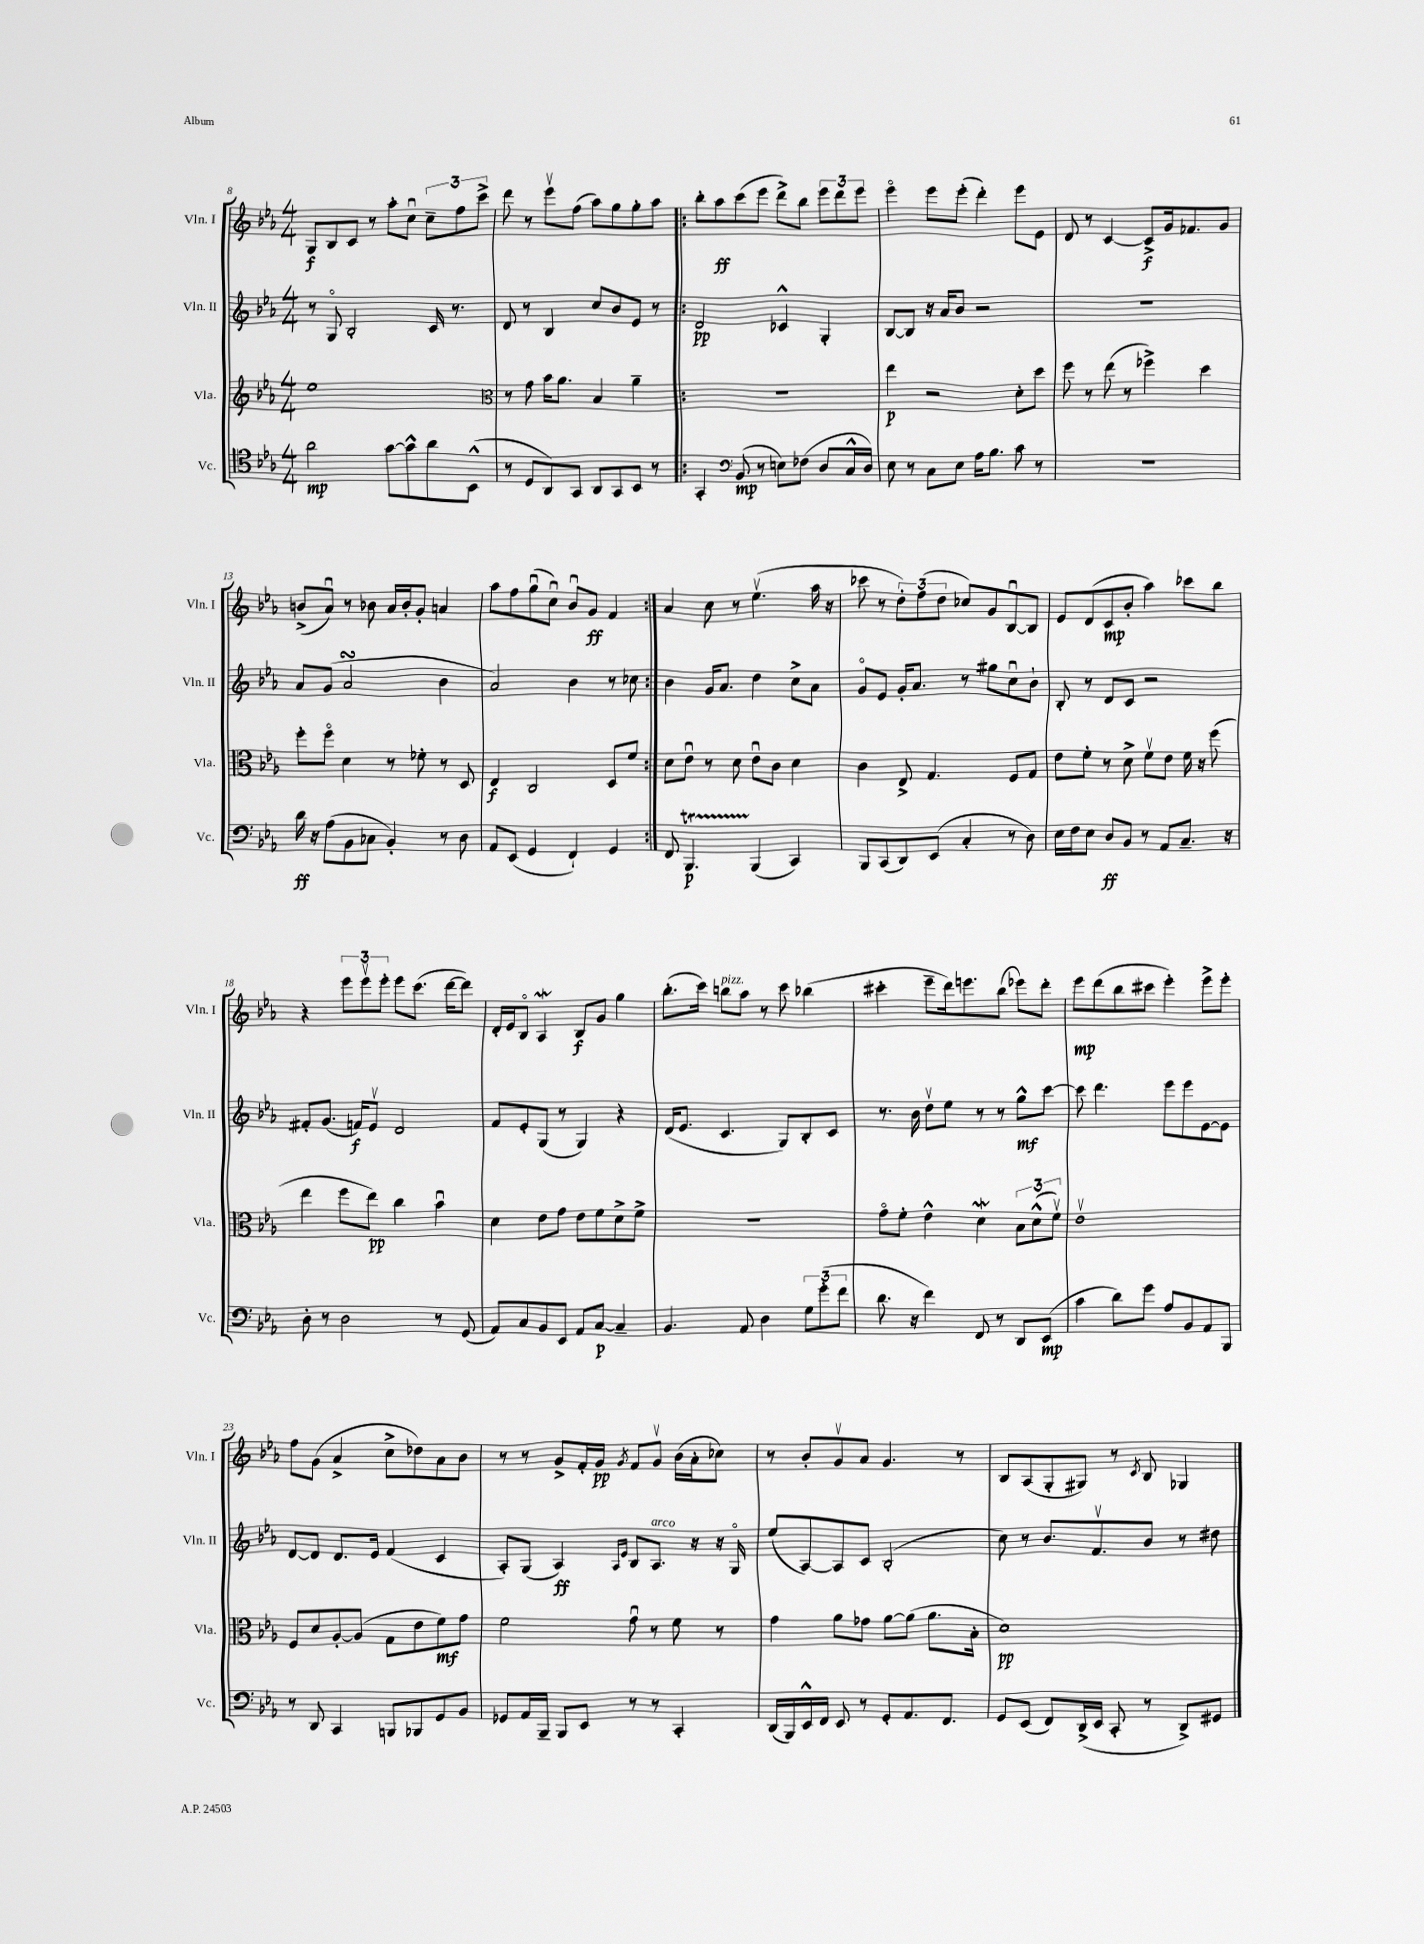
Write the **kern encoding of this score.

**kern	**dynam	**kern	**dynam	**kern	**dynam	**kern	**dynam
*part4	*part4	*part3	*part3	*part2	*part2	*part1	*part1
*staff4	*staff4	*staff3	*staff3	*staff2	*staff2	*staff1	*staff1
*I"Vc.	*	*I"Vla.	*	*I"Vln. II	*	*I"Vln. I	*
*I'Vc.	*	*I'Vla.	*	*I'Vln. II	*	*I'Vln. I	*
*clefC4	*	*clefG2	*	*clefG2	*	*clefG2	*
*k[b-e-a-]	*	*k[b-e-a-]	*	*k[b-e-a-]	*	*k[b-e-a-]	*
*M4/4	*	*M4/4	*	*M4/4	*	*M4/4	*
=8	=8	=8	=8	=8	=8	=8	=8
2a-\	mp	1ee-	.	8r	.	8G/L	f
.	.	.	.	8G/	.	8B-/	.
.	.	.	.	2B-'/	.	8c/J	.
.	.	.	.	.	.	8r	.
[8g\L	.	.	.	.	.	8aa-'\L	.
8g^^\]	.	.	.	.	.	8ccu\J	.
8a-\	.	.	.	16c/	.	12cc~\L	.
.	.	.	.	8.r	.	.	.
.	.	.	.	.	.	12ff\	.
(8BB-^^\J	.	.	.	.	.	.	.
.	.	.	.	.	.	12ccc^\J	.
=9	=9	=9	=9	=9	=9	=9	=9
*	*	*clefC3	*	*	*	*	*
8r	.	8r	.	8d/	.	8ddd\	.
8D/L	.	8g\	.	8r	.	8r	.
8AA-/)	.	16b-\KL	.	4B-/	.	8eee-v\L	.
.	.	8.a-\J	.	.	.	.	.
8GG/J	.	.	.	.	.	(8ff\J	.
8AA-/L	.	4B-/	.	8cc/L	.	8aa-\L)	.
8GG/	.	.	.	8b-/	.	8gg\	.
8BB-/J	.	4a-~\	.	8e-/J	.	8gg'\	.
8r	.	.	.	8r	.	8aa-\J	.
=10!|:	=10!|:	=10!|:	=10!|:	=10!|:	=10!|:	=10!|:	=10!|:
4GG'/	.	1r	.	2d/	pp	8bb-'\L	.
.	.	.	.	.	.	8aa-\	ff
*clefF4	*	*	*	*	*	*	*
(8BB-/	mp	.	.	.	.	(8ccc\	.
8r	.	.	.	.	.	8eee-\J	.
8En\L)	.	.	.	4c-X^^/	.	8ddd^\L)	.
(8F-X\J	.	.	.	.	.	8bb-\J	.
8D/L	.	.	.	4G'/	.	12eee-\L	.
.	.	.	.	.	.	12ddd\	.
16C^^/L	.	.	.	.	.	.	.
.	.	.	.	.	.	12eee-\J	.
16D/JJ)	.	.	.	.	.	.	.
=11	=11	=11	=11	=11	=11	=11	=11
8E-\	.	4ee-\	p	[8B-/L	.	4eee-\	.
8r	.	.	.	8B-/J]	.	.	.
8C\L	.	2r	.	16r	.	8eee-\L	.
.	.	.	.	16a-/KL	.	.	.
8E-\J	.	.	.	8b-/J	.	(8eee-'\J	.
16A-\KL	.	.	.	2r	.	4ddd'\)	.
8.B-\J	.	.	.	.	.	.	.
8c\	.	8d'\L	.	.	.	8eee-\L	.
8r	.	8dd\J	.	.	.	8e-\J	.
=12	=12	=12	=12	=12	=12	=12	=12
1r	.	8ff\	.	1r	.	8d/	.
.	.	8r	.	.	.	8r	.
.	.	(8ee-\	.	.	.	[4c/	.
.	.	8r	.	.	.	.	.
.	.	4ff-X^\)	.	.	.	8c^/L]	f
.	.	.	.	.	.	16g/k	.
.	.	.	.	.	.	8.f-X/	.
.	.	4dd\	.	.	.	.	.
.	.	.	.	.	.	8g/J	.
!!LO:LB:g=z
=13	=13	=13	=13	=13	=13	=13	=13
16d\	ff	8ff'\L	.	8a-/L	.	(8bn^/L	.
16r	.	.	.	.	.	.	.
(8A-\L	.	8ff\J	.	(8g/J	.	8a-u/J)	.
8BB-\	.	4d\	.	2a-sSSs/	.	8r	.
8C-X\J	.	.	.	.	.	8b-X\	.
4BB-'/)	.	8r	.	.	.	16a-/LL	.
.	.	.	.	.	.	16b-'/J	.
.	.	8f-X'\	.	.	.	8g'/J	.
8r	.	8r	.	4b-\	.	4an/	.
8D\	.	8D/	.	.	.	.	.
=14	=14	=14	=14	=14	=14	=14	=14
8AA-/L	.	4E-/	f	2a-/)	.	8aa-\L	.
(8EE-/J	.	.	.	.	.	8ff\	.
4GG/	.	2C/	.	.	.	(8ggu\	.
.	.	.	.	.	.	8ccu\J)	.
4FF`/)	.	.	.	4b-\	.	8b-u/L	.
.	.	.	.	.	.	8g/J	ff
4GG/	.	8D/L	.	8r	.	4f/	.
.	.	8f/J	.	8cc-X\	.	.	.
=15:|!	=15:|!	=15:|!	=15:|!	=15:|!	=15:|!	=15:|!	=15:|!
8FF/	.	8d\L	.	4b-\	.	4a-/	.
4.BBB-T/	p	8e-u\J	.	.	.	.	.
.	.	8r	.	16g/KL	.	8cc\	.
.	.	.	.	8.a-/J	.	.	.
.	.	8d\	.	.	.	8r	.
(4BBB-/	.	8e-u\L	.	4dd\	.	(4.ee-v\	.
.	.	8c\J	.	.	.	.	.
4CC/)	.	4d\	.	8cc^\L	.	.	.
.	.	.	.	8a-\J	.	16aa-\	.
.	.	.	.	.	.	16r	.
=16	=16	=16	=16	=16	=16	=16	=16
8BBB-/L	.	4c\	.	8g/L	.	8ccc-X\	.
(8CC/	.	.	.	8e-/J	.	8r	.
8DD/)	.	8E-^/	.	16g'/KL	.	12dd'\L)	.
.	.	.	.	8.a-/J	.	.	.
.	.	.	.	.	.	(12ff\	.
(8EE-/J	.	4.G/	.	.	.	.	.
.	.	.	.	.	.	12dd\J	.
4C'/	.	.	.	8r	.	8cc-X/L)	.
.	.	.	.	8gg#X\L	.	8g/	.
8r	.	8F/L	.	8ccu\	.	[8B-u/	.
8D\)	.	8G/J	.	8b-`\J	.	8B-/J]	.
=17	=17	=17	=17	=17	=17	=17	=17
16E-\LL	.	8e-\L	.	8B-'/	.	8e-/L	.
16F\J	.	.	.	.	.	.	.
8E-\J	.	8f'\J	.	8r	.	(8d/	.
8D/L	ff	8r	.	8d/L	.	8c/	mp
8BB-/J	.	8d^\	.	8c/J	.	8b-'/J	.
8r	.	8fv\L	.	2r	.	4aa-\)	.
8AA-/L	.	8e-\J	.	.	.	.	.
8.C~/J	.	16f\	.	.	.	8ccc-X\L	.
.	.	16r	.	.	.	.	.
.	.	(8ff\	.	.	.	8bb-\J	.
16r	.	.	.	.	.	.	.
!!LO:LB:g=z
=18	=18	=18	=18	=18	=18	=18	=18
8D'\	.	4ee-\	.	8f#X'/L	.	4r	.
8r	.	.	.	(8.g/J	.	.	.
2D\	.	8ff\L	.	.	.	12eee-\L	.
.	.	.	.	16fn/KL)	f	.	.
.	.	.	.	.	.	12eee-v\	.
.	.	8ee-\J)	pp	8e-v/J	.	.	.
.	.	.	.	.	.	12eee-'\J	.
.	.	4cc\	.	2d/	.	8eee-\L	.
.	.	.	.	.	.	(8.ccc\J	.
8r	.	4b-u\	.	.	.	.	.
.	.	.	.	.	.	[16ddd\KL	.
(8GG/	.	.	.	.	.	8ddd\J])	.
=19	=19	=19	=19	=19	=19	=19	=19
8AA-/L)	.	4d\	.	8f/L	.	16d'/LL	.
.	.	.	.	.	.	16e-/J	.
8C/	.	.	.	8e-'/	.	8B-/J	.
8BB-/	.	8e-\L	.	(8G/J	.	4A-w/	.
8EE-/J	.	8g\J	.	8r	.	.	.
8AA-/L	.	8e-\L	.	4G/)	.	8B-/L	f
[8C/J	p	8f\	.	.	.	8g/J	.
4C~/]	.	8d^\	.	4r	.	4gg\	.
.	.	8f^\J	.	.	.	.	.
=20	=20	=20	=20	=20	=20	=20	=20
4.BB-/	.	1r	.	(16d/KL	.	(8.bb-'\L	.
.	.	.	.	8.e-/J	.	.	.
.	.	.	.	.	.	16ccc\Jk)	.
!	!	!	!	!	!	!LO:TX:a:i:t=pizz.	!
.	.	.	.	4.c/	.	8bbn\L	.
8AA-/	.	.	.	.	.	8aa-\J	.
4D\	.	.	.	.	.	8r	.
.	.	.	.	8G/L)	.	8ccc\	.
12G\L	.	.	.	8B-'/	.	(4bb-X\	.
(12g'\	.	.	.	.	.	.	.
.	.	.	.	8c/J	.	.	.
12f\J	.	.	.	.	.	.	.
=21	=21	=21	=21	=21	=21	=21	=21
8.d\	.	8g\L	.	8.r	.	4ccc#X'\	.
.	.	8f'\J	.	.	.	.	.
16r	.	.	.	16b-\	.	.	.
4f\)	.	4e-^^\	.	8ddv\L	.	8eee-~\L	.
.	.	.	.	8ee-\J	.	16ddd\k)	.
.	.	.	.	.	.	8.eeen\	.
8FF/	.	4dW\	.	8r	.	.	.
8r	.	.	.	8r	.	(8bb-\J	.
8DD/L	.	12B-\L	.	8gg^^\L	mf	8eee-X\L)	.
.	.	(12d^^\	.	.	.	.	.
(8EE-/J	mp	.	.	[8ccc\J	.	8ddd'\J	.
.	.	12fv\J)	.	.	.	.	.
=22	=22	=22	=22	=22	=22	=22	=22
4c\	.	1e-v	.	8ccc\]	.	8eee-\L	mp
.	.	.	.	4.ddd\	.	(8ddd\	.
8d\L)	.	.	.	.	.	8bb-\	.
8g\J	.	.	.	.	.	8ccc#X\J	.
8A-/L	.	.	.	8eee-\L	.	4eee-'\)	.
8BB-/	.	.	.	8eee-\	.	.	.
8AA-/	.	.	.	[8e-\	.	8eee-^\L	.
8BBB-/J	.	.	.	8e-\J]	.	8eee-'\J	.
!!LO:LB:g=z
=23	=23	=23	=23	=23	=23	=23	=23
8r	.	8F/L	.	[8d/L	.	8ff\L	.
8DD/	.	8d/	.	8d/J]	.	(8g\J	.
4CC/	.	[8A-'/	.	8.d/L	.	4a-^/	.
.	.	(8A-/J]	.	.	.	.	.
.	.	.	.	16e-/Jk	.	.	.
8BBBn/L	.	8G\L	.	(4f/	.	8cc^\L	.
8BBB-X/	.	8e-\	.	.	.	8dd-X\)	.
8GG/	.	8f\)	mf	4c/	.	8a-\	.
8BB-/J	.	8g\J	.	.	.	8b-\J	.
=24	=24	=24	=24	=24	=24	=24	=24
8GG-X/L	.	2f\	.	8A-'/L)	.	8r	.
16AA-/L	.	.	.	(8G/J	.	8r	.
16BBB-~/JJ	.	.	.	.	.	.	.
8BBB-/L	.	.	.	4A-/)	ff	8g^/L	.
8EE-/J	.	.	.	.	.	16f'/L	.
.	.	.	.	.	.	16g/JJ	pp
.	.	.	.	16qqA-/LL	.	.	.
.	.	.	.	16qqe-/JJ	.	8qg/	.
8r	.	8gu\	.	8B-/L	.	8f/L	.
!	!	!	!	!LO:TX:a:i:t=arco	!	!	!
8r	.	8r	.	8.A-/J	.	8gv/J	.
4CC'/	.	8f\	.	.	.	(16b-\LL	.
.	.	.	.	16r	.	16a-'\J	.
.	.	8r	.	16r	.	8cc-X\J)	.
.	.	.	.	16G/	.	.	.
=25	=25	=25	=25	=25	=25	=25	=25
(16DD/LL	.	4g\	.	(8ee-/L	.	8r	.
16BBB-/)	.	.	.	.	.	.	.
16EE-^^/	.	.	.	[8A-/)	.	8b-'/L	.
16FF/JJ	.	.	.	.	.	.	.
8EE-/	.	8a-\L	.	8A-/]	.	8gv/	.
8r	.	8g-X\J	.	8c/J	.	8a-/J	.
8GG'/L	.	[8a-\L	.	(2B-'/	.	4.g/	.
8.AA-/	.	(8a-\J]	.	.	.	.	.
.	.	8.a-\L	.	.	.	.	.
8.FF/J	.	.	.	.	.	.	.
.	.	.	.	.	.	8r	.
.	.	16B-'\Jk	.	.	.	.	.
=26	=26	=26	=26	=26	=26	=26	=26
8GG/L	.	1d)	pp	8cc\)	.	8B-/L	.
(8EE-/J	.	.	.	8r	.	(8A-/	.
8FF/L)	.	.	.	8.b-/L	.	8G'/	.
(16DD^/L	.	.	.	.	.	8G#X/J)	.
16EE-/JJ	.	.	.	8.fv/	.	.	.
8CC'/	.	.	.	.	.	8r	.
.	.	.	.	.	.	8qc/	.
8r	.	.	.	8b-/J	.	8B-/	.
8DD^/L)	.	.	.	8r	.	4G-X/	.
8GG#X/J	.	.	.	8dd#X\	.	.	.
==	==	==	==	==	==	==	==
*-	*-	*-	*-	*-	*-	*-	*-
